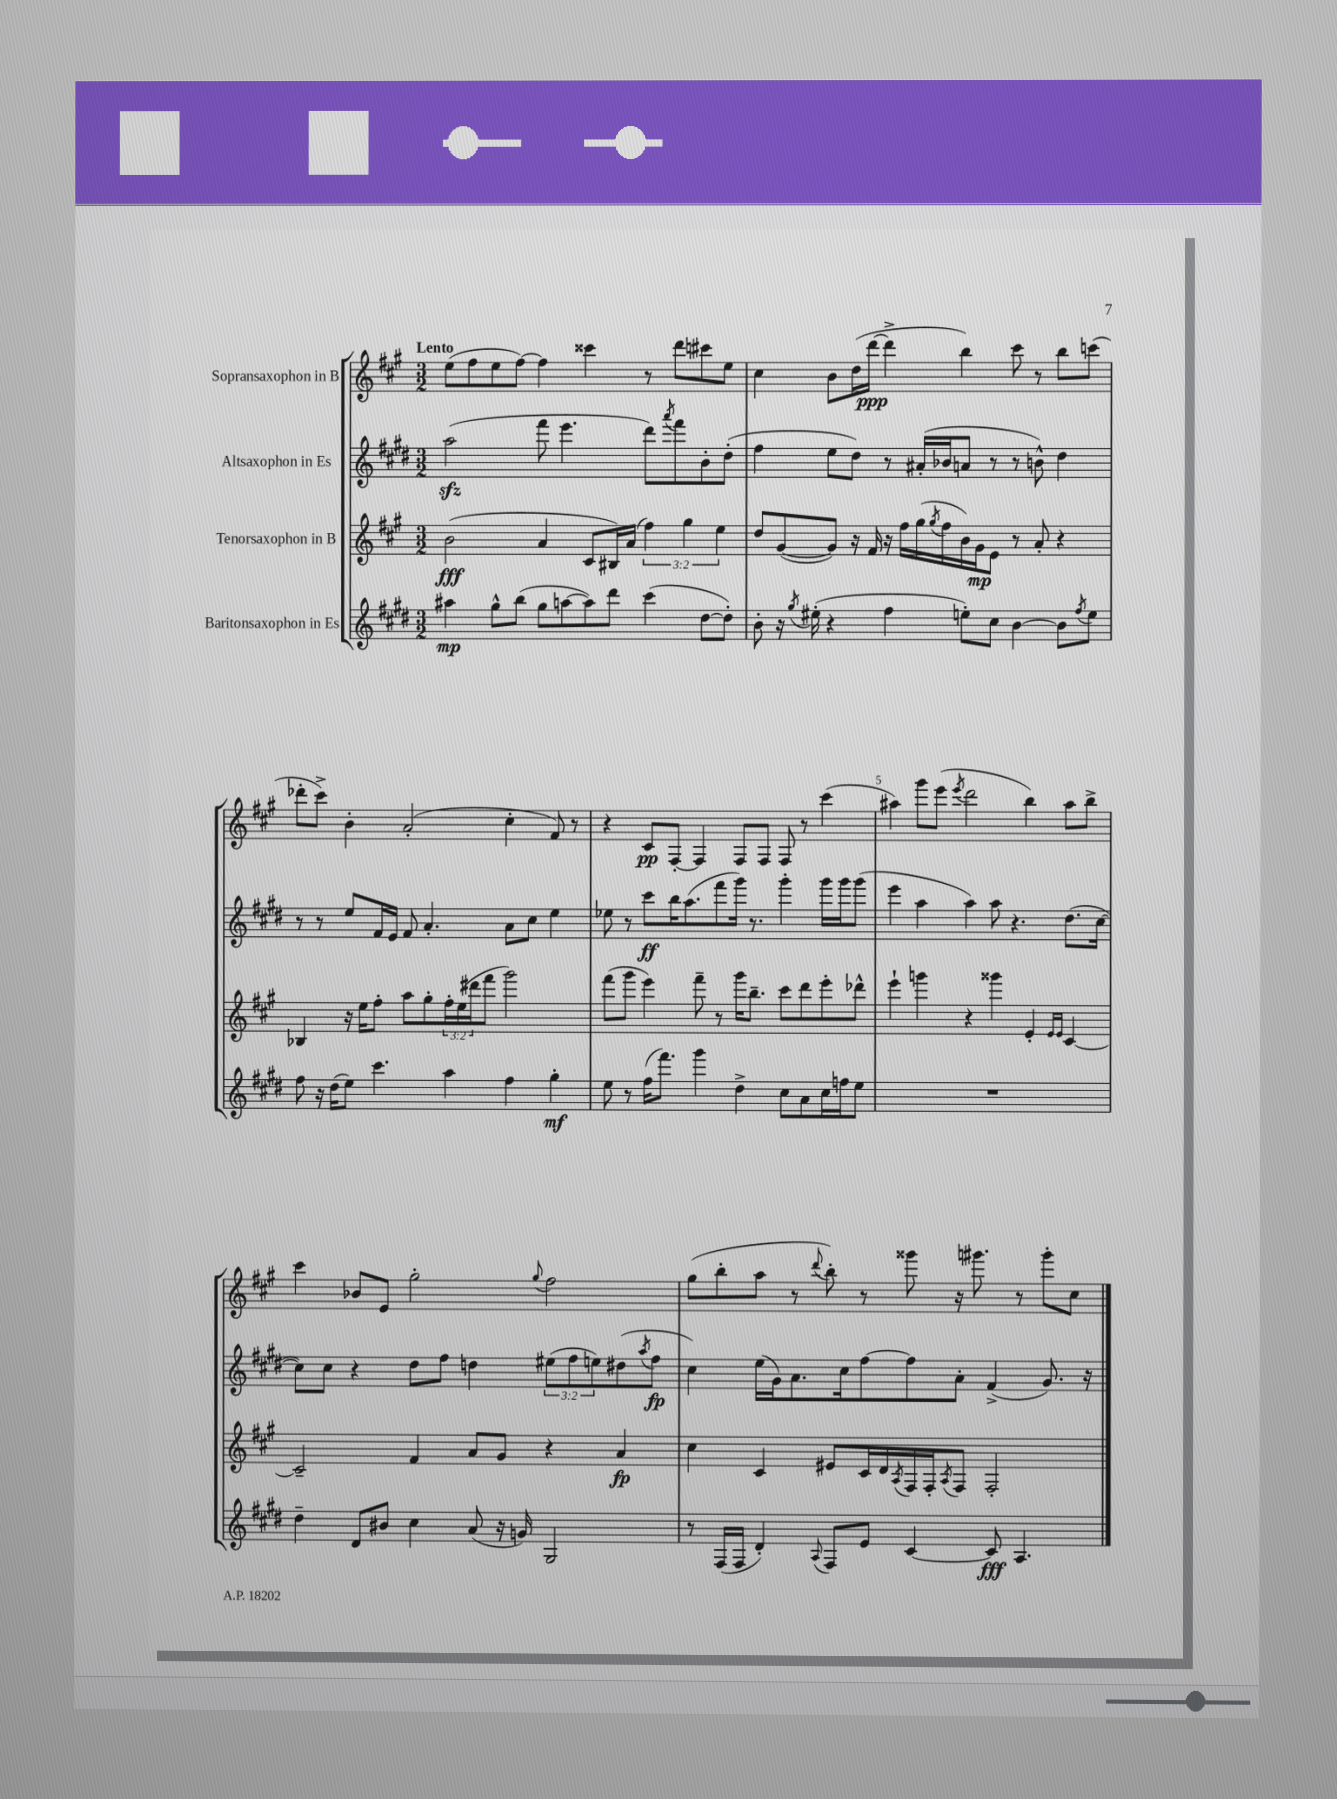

**kern	**kern	**kern	**kern
*staff4	*staff3	*staff2	*staff1
*clefG2	*clefG2	*clefG2	*clefG2
*k[f#c#g#d#]	*k[f#c#g#]	*k[f#c#g#d#]	*k[f#c#g#]
*M3/2	*M3/2	*M3/2	*M3/2
4aa#	(2b	(2aa	(8ee
.	.	.	8ff#
8gg#^^	.	.	8ee
(8bb	.	.	[8ff#)
8gg#	4a	8fff#	4ff#]
[8aa	.	4.eee	.
8aa])	8c#	.	4ccc##
8ddd#	16B#)	.	.
.	(16a	.	.
(4ccc#	6ff#)	8ddd#)	8r
.	.	8qaaa	.
.	.	8fff#	8ddd
.	6gg#	.	.
[8dd#	.	8b'	8ccc#
.	6ee	.	.
8dd#'])	.	(8dd#'	8ee
=	=	=	=
8b'	8dd	4ff#	4cc#
16r	([8g#	.	.
8qgg#	.	.	.
(16ee#'	.	.	.
4r	8g#])	8ee	8b
.	16r	8dd#)	(16dd
.	16f#	.	[16ddd
4ff#	16r	8r	4ddd^]
.	16ff#	.	.
.	(16gg#	(16a#'	.
.	8qgg#	.	.
.	16ff#	16b-	.
8ee')	16b)	8a	4bb)
.	16g#	.	.
8cc#	8e	8r	.
[4b	8r	8r	8ccc#
.	8a'	8b^^)	8r
8b]	4r	4dd#	8bb
8qff#	.	.	.
8ee	.	.	(8ccc
=	=	=	=
8ff#	4B-	8r	8ddd-'
16r	.	8r	8ccc#^)
(16dd#	.	.	.
8ee)	16r	8ee	4b'
.	16ee	.	.
4.ccc#	8ff#'	16f#	.
.	.	16e	.
.	8aa	8f#	(2a'
.	8gg#'	4.a'	.
4aa	24ff#'	.	.
.	(24ee	.	.
.	24ddd#	.	.
.	8fff#	.	.
4ff#	2ggg#)	8a	4cc#'
.	.	8cc#	.
4gg#'	.	4ee	8f#)
.	.	.	8r
=	=	=	=
8ee	(8fff#	8ee-	4r
8r	8ggg#	8r	.
(16ff#	4eee)	8ccc#	8c#
8.fff#)	.	.	.
.	.	16bb	[8F#'
.	.	(8.aa	.
4ggg#	8fff#~	.	4F#]
.	8r	8fff#	.
4dd#^	16ggg#	16ggg#)	8F#
.	8.bb~	8.r	.
.	.	.	8F#
8cc#	8ccc#	4ggg#'	8F#
8a	8ddd	.	8r
16cc#	8eee'	16ggg#	(4ccc#
16ff	.	16ggg#	.
8ee	8ddd-^^	(8ggg#	.
=	=	=	=
1.r	4eee`	4eee	4aa#)
.	4ggg	4aa	8ggg#
.	.	.	(8eee
.	.	.	8qeee
.	4r	4aa)	2ddd
.	4ggg##	8aa	.
.	.	4.r	.
.	4e'	.	4bb)
.	16qqe	.	.
.	16qqe	.	.
.	[4c#	(8.dd#	8aa#
.	.	.	8bb^
.	.	[16cc#	.
=	=	=	=
4dd#~	2c#~]	8cc#])	4ccc#
.	.	8cc#	.
8d#	.	4r	8b-
8b#	.	.	8e
4cc#	4f#	8dd#	2gg#'
.	.	8ff#	.
(8a	8a	4dd	.
16r	8g#	.	.
16g)	.	.	.
.	.	.	8qqgg#
2G#	4r	(12ee#	2ff#
.	.	12ff#	.
.	.	12ee)	.
.	4a	(8dd#	.
.	.	8qaa	.
.	.	8ff#	.
=	=	=	=
8r	4cc#	4cc#)	(8gg#
(16F#	.	.	8bb'
16F#	.	.	.
4d#')	4c#	(16ee	8aa
.	.	16g#)	.
.	.	8.a	8r
8qqA	.	.	8qqddd
8F#	8e#	.	8bb')
.	.	16cc#	.
8e	16c#	[8ff#	8r
.	16d	.	.
.	8qA	.	.
[4c#	16F#	8ff#]	8ggg##
.	16F#'	.	.
.	8qA	.	.
.	8F#	8a'	16r
.	.	.	8.ggg#
8c#]	2F#'	(4f#^	.
4.A	.	.	8r
.	.	8.g#)	8ggg#'
.	.	.	8cc#
.	.	16r	.
==	==	==	==
*-	*-	*-	*-
